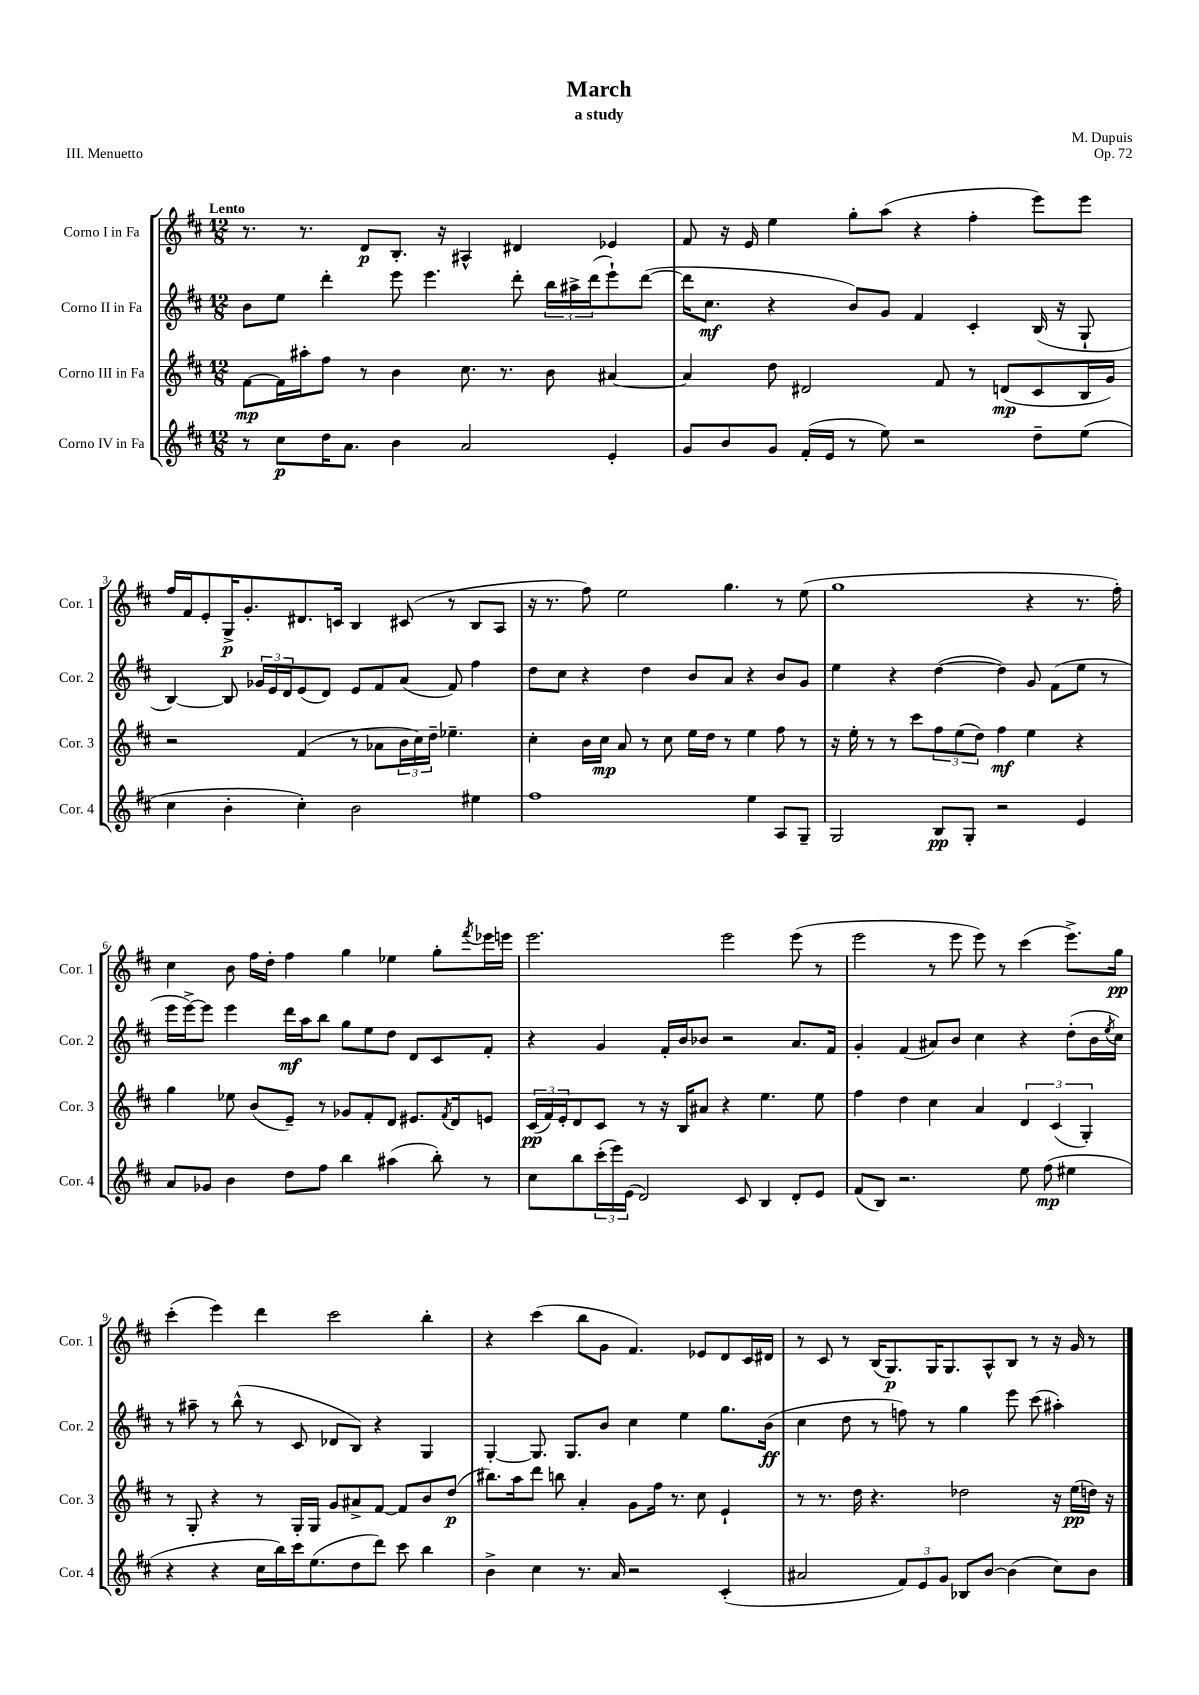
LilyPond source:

\header { title = "March" composer = "M. Dupuis" subtitle = "a study" opus = "Op. 72" piece = "III. Menuetto" }
<<
\new StaffGroup <<
\new Staff = "s0" \with { instrumentName = "Corno I in Fa" shortInstrumentName = "Cor. 1" } {
    \clef treble \key d \major \numericTimeSignature \time 12/8 \tempo "Lento"
    r8. r8. d'8\p b8.-. r16 ais4-^ dis'4 ees'4 |
    fis'8 r16 e'16 e''4 g''8-. a''8( r4 fis''4-. e'''8) e'''8 |
    fis''16 fis'16 e'8-. g16->\p g'8.-. dis'8. c'16 b4 cis'8( r8 b8 a8 |
    r16 r8. fis''8) e''2 g''4. r8 e''8( |
    g''1 r4 r8. fis''16-.) |
    cis''4 b'8 fis''16 d''16-. fis''4 g''4 ees''4 g''8-. \acciaccatura { fis'''8 } ees'''16 e'''16 |
    e'''2. e'''2 e'''8( r8 |
    e'''2 r8 e'''8 e'''8) r8 cis'''4( e'''8.->) g''16\pp |
    cis'''4-.( e'''4) d'''4 cis'''2 b''4-. |
    r4 cis'''4( b''8 g'8 fis'4.) ees'8 d'8 cis'16 dis'16 |
    r8 cis'8 r8 b16( g8.\p) g16 g8. a8-^ b8 r8 r16 g'16 r8 \bar "|." |
}
\new Staff = "s1" \with { instrumentName = "Corno II in Fa" shortInstrumentName = "Cor. 2" } {
    \clef treble \key d \major \numericTimeSignature \time 12/8
    b'8 e''8 d'''4-. e'''8 e'''4. d'''8-. \tuplet 3/2 { b''16 ais''16-> d'''16( } e'''8-!) d'''8~( |
    d'''16 cis''8.\mf r4 b'8) g'8 fis'4 cis'4-. b16( r16 g8-! |
    b4~) b8 \tuplet 3/2 { ges'16 e'16 d'16 } e'8( d'8) e'8 fis'8 a'8( fis'8) fis''4 |
    d''8 cis''8 r4 d''4 b'8 a'8 r4 b'8 g'8 |
    e''4 r4 d''4~( d''4) g'8 fis'8( e''8 r8 |
    e'''16 e'''16~->) e'''8 e'''4 d'''16\mf a''16 b''8 g''8 e''8 d''8 d'8 cis'8 fis'8-. |
    r4 g'4 fis'16-. b'16 bes'8 r2 a'8. fis'16 |
    g'4-. fis'4( ais'8) b'8 cis''4 r4 d''8-.( b'16 \acciaccatura { e''8 } cis''16) |
    r8 ais''8-- r8 b''8-^( r8 cis'8 des'8 b8) r4 g4 |
    g4~-. g8. g8. b'8 cis''4 e''4 g''8. b'16\ff( |
    cis''4 d''8 r8 f''8) r8 g''4 e'''8 cis'''8( ais''4-.) \bar "|." |
}
\new Staff = "s2" \with { instrumentName = "Corno III in Fa" shortInstrumentName = "Cor. 3" } {
    \clef treble \key d \major \numericTimeSignature \time 12/8
    fis'8~\mp fis'16 ais''16-. fis''8 r8 b'4 cis''8. r8. b'8 ais'4~ |
    ais'4 d''8 dis'2 fis'8 r8 d'8\mp( cis'8 b16 g'16) |
    r2 fis'4( r8 aes'8 \tuplet 3/2 { b'16 cis''16) d''16-- } ees''4.-- |
    cis''4-. b'16 cis''16\mp a'8 r8 cis''8 e''16 d''16 r8 e''4 fis''8 r8 |
    r16 e''16-. r8 r8 cis'''8 \tuplet 3/2 { fis''8 e''8( d''8) } fis''4\mf e''4 r4 |
    g''4 ees''8 b'8( e'8--) r8 ges'8 fis'8-. d'8 eis'8. \acciaccatura { fis'8 } d'16 e'8 |
    \tuplet 3/2 { cis'16\pp( fis'16) e'16-. } d'8 cis'8 r8 r16 b16 ais'8 r4 e''4. e''8 |
    fis''4 d''4 cis''4 a'4 \tuplet 3/2 { d'4 cis'4( g4-.) } |
    r8 g8-. r4 r8 g16-. g16 g'8 ais'8-> fis'8~ fis'8 b'8 d''8\p( |
    bis''8.) a''16 d'''8 b''8 a'4-. g'8 fis''16 r8. cis''8 e'4-! |
    r8 r8. d''16 r4. des''2 r16 e''16\pp( d''16) r16 \bar "|." |
}
\new Staff = "s3" \with { instrumentName = "Corno IV in Fa" shortInstrumentName = "Cor. 4" } {
    \clef treble \key d \major \numericTimeSignature \time 12/8
    r8 cis''8\p d''16 a'8. b'4 a'2 e'4-. |
    g'8 b'8 g'8 fis'16-.( e'16 r8 e''8) r2 d''8-- e''8( |
    cis''4 b'4-. cis''4-.) b'2 eis''4 |
    fis''1 e''4 a8 g8-- |
    g2 b8\pp g8-. r2 e'4 |
    a'8 ges'8 b'4 d''8 fis''8 b''4 ais''4( b''8-.) r8 |
    cis''8 b''8 \tuplet 3/2 { cis'''16-.( e'''16) e'16( } d'2) cis'8 b4 d'8-. e'8 |
    fis'8( b8) r2. e''8 fis''8\mp( eis''4 |
    r4 r4 cis''16 b''16) cis'''16 e''8.( d''8 d'''8) cis'''8 b''4 |
    b'4-> cis''4 r8. a'16 r2 cis'4-.( |
    ais'2 \tuplet 3/2 { fis'8) e'8 g'8 } bes8 b'8~ b'4( cis''8) b'8 \bar "|." |
}
>>
>>
